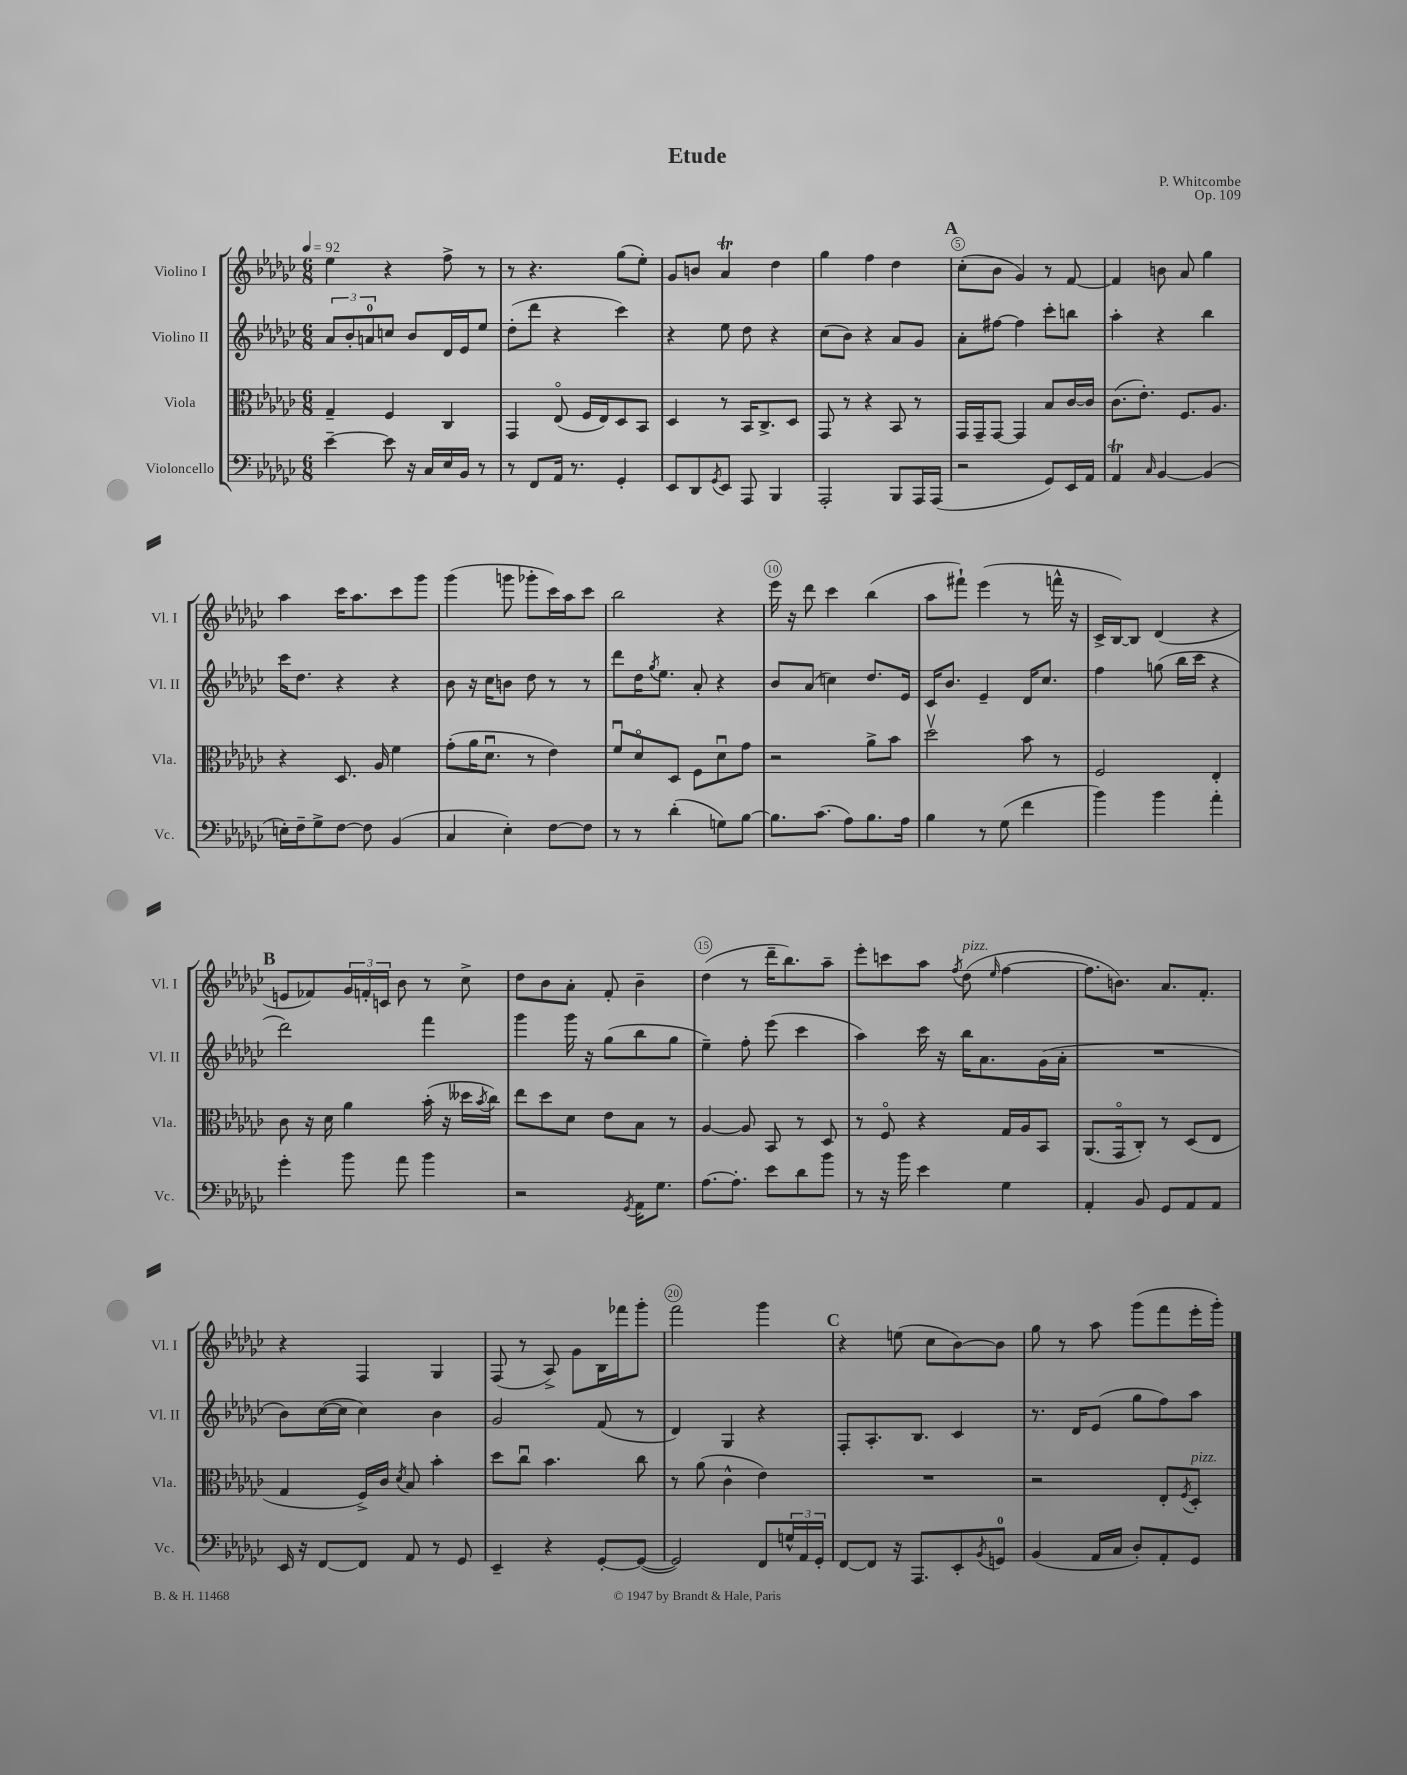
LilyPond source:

\header { title = "Etude" composer = "P. Whitcombe" opus = "Op. 109" }
<<
\new StaffGroup <<
\new Staff = "s0" \with { instrumentName = "Violino I" shortInstrumentName = "Vl. I" } {
    \clef treble \key ges \major \numericTimeSignature \time 6/8 \tempo 4 = 92
    ees''4 r4 f''8-> r8 |
    r8 r4. ges''8( ees''8-.) |
    ges'8 b'8 aes'4\trill des''4 |
    ges''4 f''4 des''4 |
    \mark \markup { \bold "A" } ces''8-.( bes'8 ges'4) r8 f'8~ |
    f'4 b'8 aes'8 ges''4 |
    aes''4 ces'''16 aes''8. ces'''8 ges'''8 |
    ges'''4( g'''8 ges'''8-. ces'''16) aes''16 ces'''8 |
    bes''2 r4 |
    ees'''16 r16 des'''8 ces'''4 bes''4( |
    aes''8 fis'''8-!) ees'''4( r8 f'''16-^ r16 |
    ces'16-> bes16~) bes8 des'4( r4 |
    \mark \markup { \bold "B" } e'8 fes'8) \tuplet 3/2 { ges'16 f'16-. c'16 } bes'8 r8 ces''8-> |
    des''8 bes'8 aes'8-. f'8-. bes'4-- |
    des''4( r8 des'''16-- bes''8.) aes''8-- |
    ees'''8-. c'''8 aes''8 \acciaccatura { f''8 } des''8^\markup { \italic "pizz." }( \grace { ees''16 } f''4~ |
    f''8. b'8.) aes'8. f'8.-. |
    r4 f4 ges4 |
    f8( r8 aes8->) ges'8 bes16 fes'''16 ges'''8-. |
    f'''2 ges'''4 |
    \mark \markup { \bold "C" } r4 e''8( ces''8 bes'8~) bes'8 |
    ges''8 r8 aes''8 ges'''8( f'''8 ees'''16-. ges'''16-.) \bar "|." |
}
\new Staff = "s1" \with { instrumentName = "Violino II" shortInstrumentName = "Vl. II" } {
    \clef treble \key ges \major \numericTimeSignature \time 6/8
    \tuplet 3/2 { aes'8 bes'8-. a'8-0 } c''8 bes'8 des'16 ees'16 ees''8 |
    des''8-.( des'''8 r4 ces'''4) |
    r4 ees''8 des''8 r4 |
    ces''8( bes'8) r4 aes'8 ges'8 |
    \mark \markup { \bold "A" } aes'8-. fis''8~ fis''4 ces'''8-. b''8 |
    aes''4-. r4 bes''4 |
    ces'''16 des''8. r4 r4 |
    bes'8 r16 ces''16 b'8 des''8 r8 r8 |
    des'''8 des''16 \acciaccatura { ges''8 } ees''8. aes'8-. r4 |
    bes'8 aes'8( c''4) des''8. ees'16 |
    ces'16 bes'8. ees'4-- des'16 ces''8. |
    f''4 g''8( bes''16 ces'''16 r4 |
    \mark \markup { \bold "B" } des'''2) f'''4 |
    ges'''4 ges'''16 r16 ges''8( bes''8 ges''8 |
    ees''4--) f''8-. ees'''8( ces'''4 |
    aes''4) ces'''16 r16 bes''16 aes'8. ges'16( aes'16-. |
    R2. |
    bes'8) ces''16~( ces''16 ces''4) bes'4 |
    ges'2 f'8( r8 |
    des'4) ges4 r4 |
    \mark \markup { \bold "C" } f8-. aes8.-. bes8. ces'4 |
    r8. des'16 ees'8( ges''8 f''8) aes''8 \bar "|." |
}
\new Staff = "s2" \with { instrumentName = "Viola" shortInstrumentName = "Vla." } {
    \clef alto \key ges \major \numericTimeSignature \time 6/8
    ges4-- f4 ces4 |
    ges,4 ees8\flageolet( f16 ees16) des8 bes,8 |
    des4 r8 bes,16 ces8.-> des8 |
    ges,8 r8 r4 bes,8 r8 |
    \mark \markup { \bold "A" } ges,16 ges,16-- ges,8~ ges,4 bes8 ces'16~ ces'16 |
    ces'8.( ees'8.-.) f8. aes8. |
    r4 des8. aes16 f'4 |
    ges'8-.( aes'16 des'8.\downbow r8 ees'4) |
    f'8\downbow des'8\flageolet des8 f8 des'8\downbow ges'8 |
    r2 aes'8-> bes'8 |
    des''2\upbow bes'8 r8 |
    f2 ees4-. |
    \mark \markup { \bold "B" } ces'8 r16 des'16 aes'4 bes'16-.( r16 deses''16 \acciaccatura { bes'8 } ces''16) |
    ees''8 des''8 des'8 ees'8 bes8 r8 |
    aes4~ aes8 bes,8 r8 des8 |
    r8 f8\flageolet r4 ges16 aes16 bes,8 |
    aes,8.( ges,16\flageolet ces8-.) r8 des8( ees8 |
    ges4 f16->) ces'16 \acciaccatura { des'8 } bes8 bes'4-. |
    des''8 ces''8\downbow bes'4. ces''8 |
    r8 aes'8( ces'4-^ ees'4) |
    \mark \markup { \bold "C" } R2. |
    r2 ees8-. \acciaccatura { f8 } des8-.^\markup { \italic "pizz." } \bar "|." |
}
\new Staff = "s3" \with { instrumentName = "Violoncello" shortInstrumentName = "Vc." } {
    \clef bass \key ges \major \numericTimeSignature \time 6/8
    ees'4~-- ees'8 r16 ces16 ees16 bes,16 r8 |
    r8 f,8 aes,16 r8. ges,4-. |
    ees,8 des,8 \acciaccatura { ges,8 } ees,8 aes,,8 bes,,4 |
    aes,,2-. bes,,8 aes,,16 aes,,16( |
    \mark \markup { \bold "A" } r2 ges,8) ees,16 aes,16 |
    aes,4\trill \grace { ces16 } bes,4~ bes,4( |
    e16-.) f16-- ges8-> f8~ f8 bes,4( |
    ces4 ees4-.) f8~ f8 |
    r8 r8 des'4-.( g8) bes8~ |
    bes8. ces'8.( aes8) bes8. aes16 |
    bes4 r8 ges8( f'4 |
    bes'4) bes'4 aes'4-. |
    \mark \markup { \bold "B" } ges'4-. bes'8 aes'8 bes'4 |
    r2 \acciaccatura { ges,8 } aes,16 ges8. |
    aes8.~ aes8.-. ees'8 des'8 bes'8 |
    r8 r16 bes'16 ees'4 ges4 |
    aes,4-. bes,8 ges,8 aes,8 aes,8 |
    ees,16 r16 f,8~ f,8 aes,8 r8 ges,8 |
    ees,4-- r4 ges,8~-. ges,8~( |
    ges,2) f,8 \tuplet 3/2 { g16-^ aes,16 ges,16-. } |
    \mark \markup { \bold "C" } f,8~ f,8 r16 aes,,8. ees,8-. \acciaccatura { bes,8 } g,8-0 |
    bes,4( aes,16 ces16 des8-.) aes,8-. ges,8 \bar "|." |
}
>>
>>
\layout { \context { \Score \override BarNumber.break-visibility = ##(#f #t #t) barNumberVisibility = #(every-nth-bar-number-visible 5) \override BarNumber.stencil = #(make-stencil-circler 0.1 0.3 ly:text-interface::print) } }
